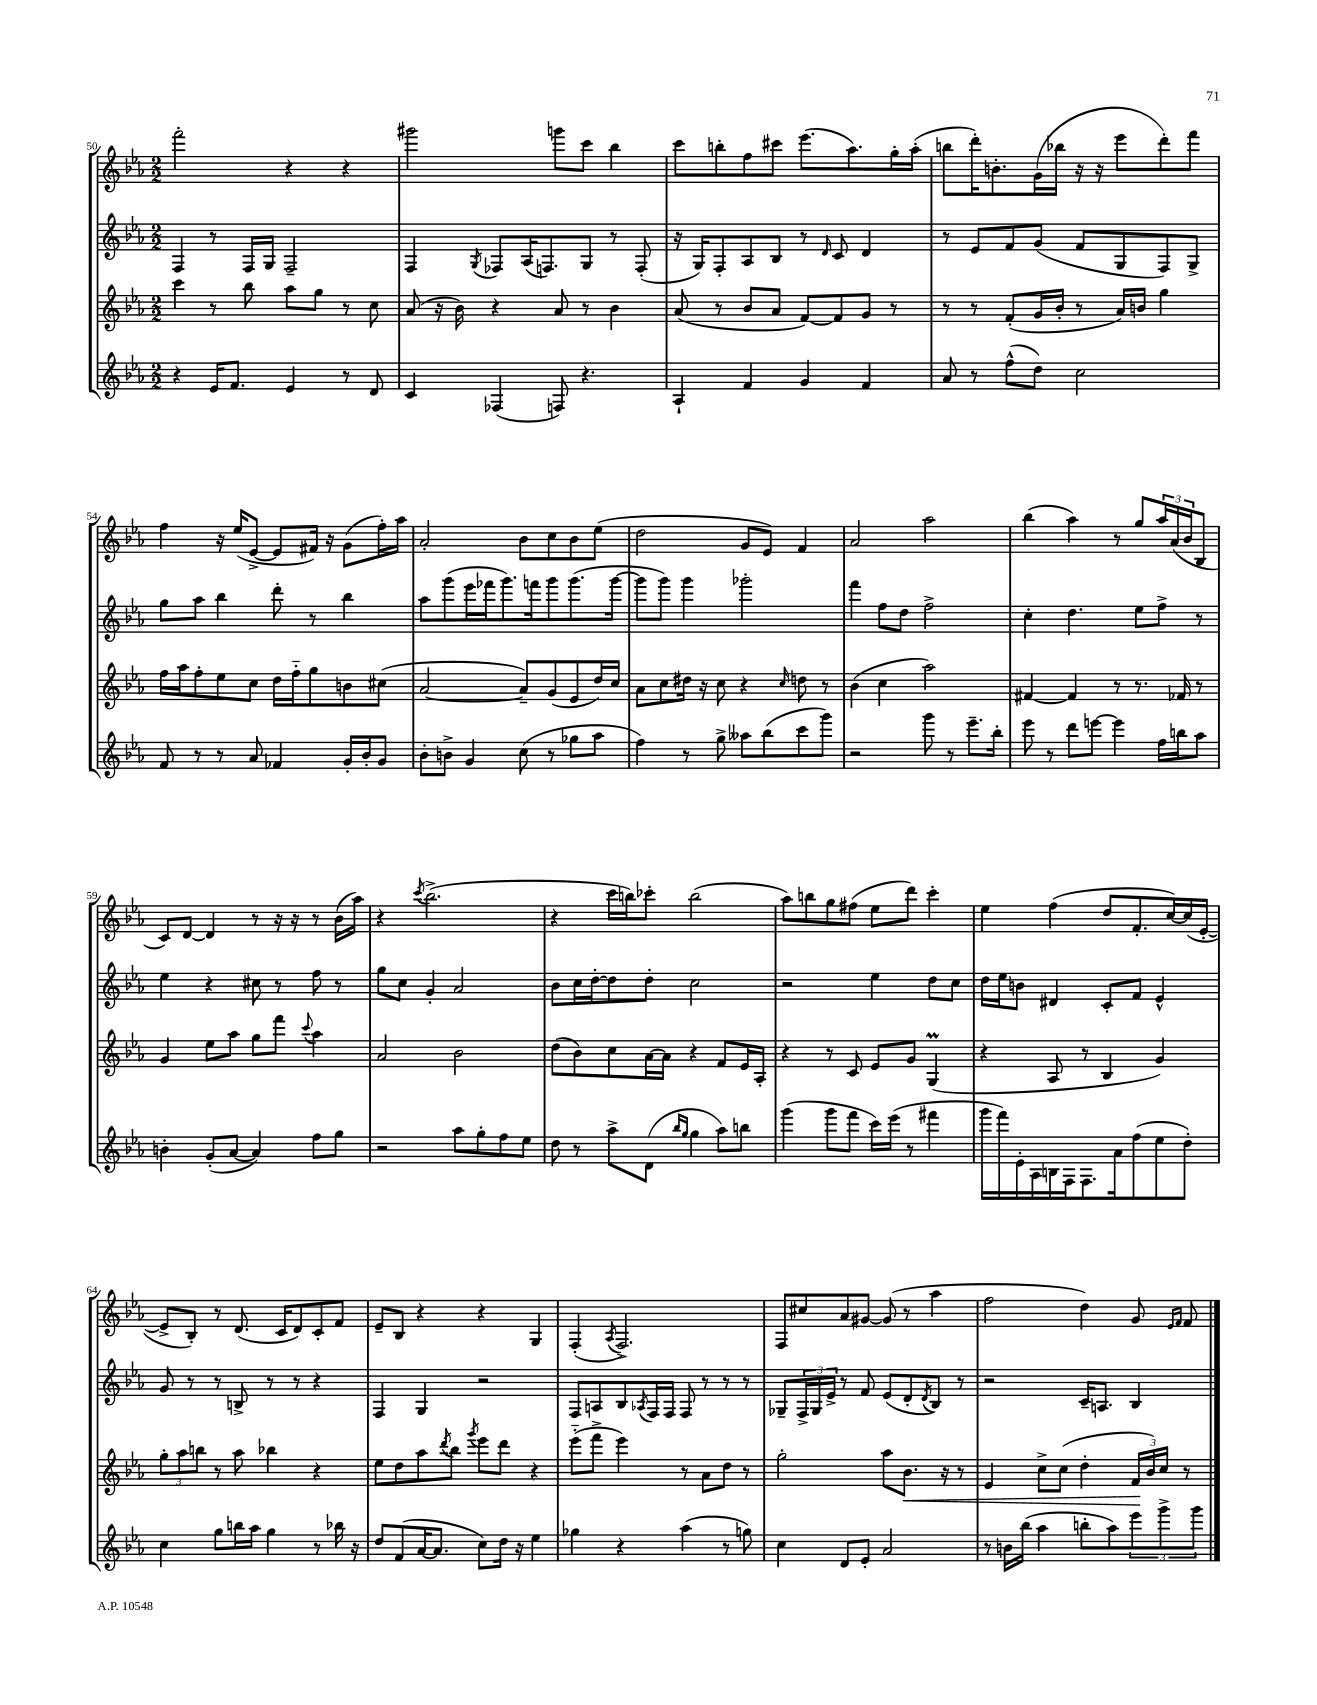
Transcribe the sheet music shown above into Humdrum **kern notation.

**kern	**kern	**kern	**kern
*staff4	*staff3	*staff2	*staff1
*clefG2	*clefG2	*clefG2	*clefG2
*k[b-e-a-]	*k[b-e-a-]	*k[b-e-a-]	*k[b-e-a-]
*M2/2	*M2/2	*M2/2	*M2/2
4r	4ccc	4F	2fff'
16e-	8r	8r	.
8.f	.	.	.
.	8bb-	16F	.
.	.	16G	.
4e-	8aa-	2F~	4r
.	8gg	.	.
8r	8r	.	4r
8d	8cc	.	.
=	=	=	=
4c	(8a-	4F	2ggg#
.	16r	.	.
.	16b-)	.	.
.	.	8qG	.
(4F-	4r	8F-	.
.	.	(16A-	.
.	.	8.F)	.
8F)	8a-	.	8ggg
4.r	8r	8G	8ccc
.	4b-	8r	4bb-
.	.	(8F'	.
=	=	=	=
4A-`	(8a-	16r	8ccc
.	.	16G)	.
.	8r	8F'	8bb'
4f	8b-	8A-	8ff
.	8a-	8B-	8ccc#
4g	[8f)	8r	(8.eee-
.	.	16qqd	.
.	8f]	8c	.
.	.	.	8.aa-)
4f	8g	4d	.
.	8r	.	16gg'
.	.	.	(16aa-'
=	=	=	=
8a-	8r	8r	8bb
8r	8r	8e-	16ddd')
.	.	.	8.b'
(8ff^^	(8f'	8f	.
8dd)	16g	(8g	(16g
.	16b-'	.	16bb-
2cc	8r	8f	16r
.	.	.	16r
.	16a-)	8G	8eee-
.	16b	.	.
.	4gg	8F)	8ddd')
.	.	8G^	8fff
=	=	=	=
8f	16ff	8gg	4ff
.	16aa-	.	.
8r	8ff'	8aa-	.
8r	8ee-	4bb-	16r
.	.	.	(16ee-
8a-	8cc	.	[8e-^
4f-	16dd	8ddd'	8e-]
.	16ff'~	.	.
.	8gg	8r	16f#)
.	.	.	16r
16g'	8b	4bb-	(8g
16b-'	.	.	.
8g	(8cc#	.	16ff')
.	.	.	16aa-
=	=	=	=
8b-'	[2a-	8aa-	2a-'
8b^	.	(8ggg	.
4g	.	16eee-	.
.	.	16fff-	.
.	.	8.ggg)	.
(8cc	8a-~])	.	8b-
.	.	16fff	.
8r	(8g	8ggg	8cc
8gg-	8e-	(8.ggg	8b-
8aa-	16dd)	.	(8ee-
.	16cc	[16ggg	.
=	=	=	=
4ff)	8a-	8ggg]	2dd
.	8cc	8ggg)	.
8r	16dd#	4ggg	.
.	16r	.	.
8gg^	8cc	.	.
8aa--	4r	2ggg-'	8g
(8bb-	.	.	8e-)
.	16qqcc	.	.
8ccc	8dd	.	4f
8ggg)	8r	.	.
=	=	=	=
2r	(4b-	4fff	2a-
.	4cc	8ff	.
.	.	8dd	.
8ggg	2aa-)	2ff^	2aa-
8r	.	.	.
8.eee-~	.	.	.
16bb-'	.	.	.
=	=	=	=
8eee-	[4f#	4cc'	(4bb-
8r	.	.	.
8ddd	4f#]	4.dd	4aa-)
[8eee	.	.	.
4eee]	8r	.	8r
.	8.r	8ee-	8gg
16ff	.	8ff^	24aa-
.	.	.	(24a-
16bb	16f-	.	.
.	.	.	24b-
8aa-	8r	8r	8B-
=	=	=	=
4b'	4g	4ee-	8c)
.	.	.	[8d
(8g'	8ee-	4r	4d]
[8a-	8aa-	.	.
4a-])	8gg	8cc#	8r
.	8fff	8r	16r
.	.	.	16r
.	8qqccc	.	.
8ff	4aa-	8ff	8r
8gg	.	8r	(16b-
.	.	.	16aa-)
=	=	=	=
2r	2a-	8gg	4r
.	.	8cc	.
.	.	.	8qccc
.	.	4g'	(2.bb-^
8aa-	2b-	2a-	.
8gg'	.	.	.
8ff	.	.	.
8ee-	.	.	.
=	=	=	=
8dd	(8dd	8b-	4r
8r	8b-)	16cc	.
.	.	[16dd'	.
8aa-^	8cc	8dd]	16ccc
.	.	.	16bb)
(8d	[16a-	8dd'	8ccc-'
.	16a-]	.	.
16qqbb-	.	.	.
16qqgg	.	.	.
4gg	4r	2cc	(2bb
8aa-)	8f	.	.
8bb	16e-	.	.
.	16A-'	.	.
=	=	=	=
(4ggg	4r	2r	8aa-)
.	.	.	8bb
8ggg	8r	.	8gg
8fff	8c	.	(8ff#
16ccc)	8e-	4ee-	8ee-
(16eee-	.	.	.
8r	8g	.	8ddd)
4fff#	(4G	8dd	4ccc'
.	.	8cc	.
=	=	=	=
16ggg	4r	16dd	4ee-
16fff)	.	16ee-	.
16e-'	.	8b	.
16A-	.	.	.
16B	8A-	4d#	(4ff
16F	.	.	.
8.F	8r	.	.
.	4B-	8c'	8dd
16a-	.	.	.
(8ff	.	8f	8.f'
8ee-	4g)	4e-^^	.
.	.	.	[16cc)
8dd')	.	.	(16cc]
.	.	.	[16e-'
=	=	=	=
4cc	12gg'	8g	8e-^]
.	12aa-	.	.
.	.	8r	8B-')
.	12bb	.	.
8gg	8r	8r	8r
16bb	8aa-	8B^	(8.d
16aa-	.	.	.
4gg	4bb-	8r	.
.	.	.	16c
.	.	8r	8d)
8r	4r	4r	8c'
16bb-	.	.	8f
16r	.	.	.
=	=	=	=
8dd	8ee-	4F	8e-~
(8f	8dd	.	8B-
[16a-	8aa-	4G	4r
8.a-]	.	.	.
.	8qddd	.	.
.	8bb-	.	.
.	8qggg	.	.
8cc)	8eee-	2r	4r
16dd	8ddd	.	.
16r	.	.	.
4ee-	4r	.	4G
=	=	=	=
4gg-	(8eee-'~	8F	(4F'
.	8fff^	8A	.
.	.	.	8qA-
4r	4eee-)	8B-	2.F^)
.	.	8qA-	.
.	.	16F	.
.	.	16F	.
(4aa-	8r	8F	.
.	8a-	8r	.
8r	8dd	8r	.
8gg)	8r	8r	.
=	=	=	=
4cc	2gg'	8G-~	8F
.	.	24F^	8cc#
.	.	24G-	.
.	.	24e-^	.
8d	.	8r	8a-
8e-'	.	8f	[8g#
2a-	8aa-	(8e-	(8g#]
.	8.b-	8d'	8r
.	.	8qd	.
.	.	8B-)	4aa-
.	16r	.	.
.	8r	8r	.
=	=	=	=
8r	4e-	2r	2ff
16b	.	.	.
(16bb-	.	.	.
4aa-	8cc^	.	.
.	(8cc	.	.
8bb'	4dd'	16c~	4dd)
.	.	8.A	.
8aa-)	.	.	.
12eee-	24f	4B-	8g
.	24b-)	.	.
12ggg^	24cc	.	.
.	.	.	16qqe-
.	.	.	16qqf
.	8r	.	8f
12ggg	.	.	.
==	==	==	==
*-	*-	*-	*-
